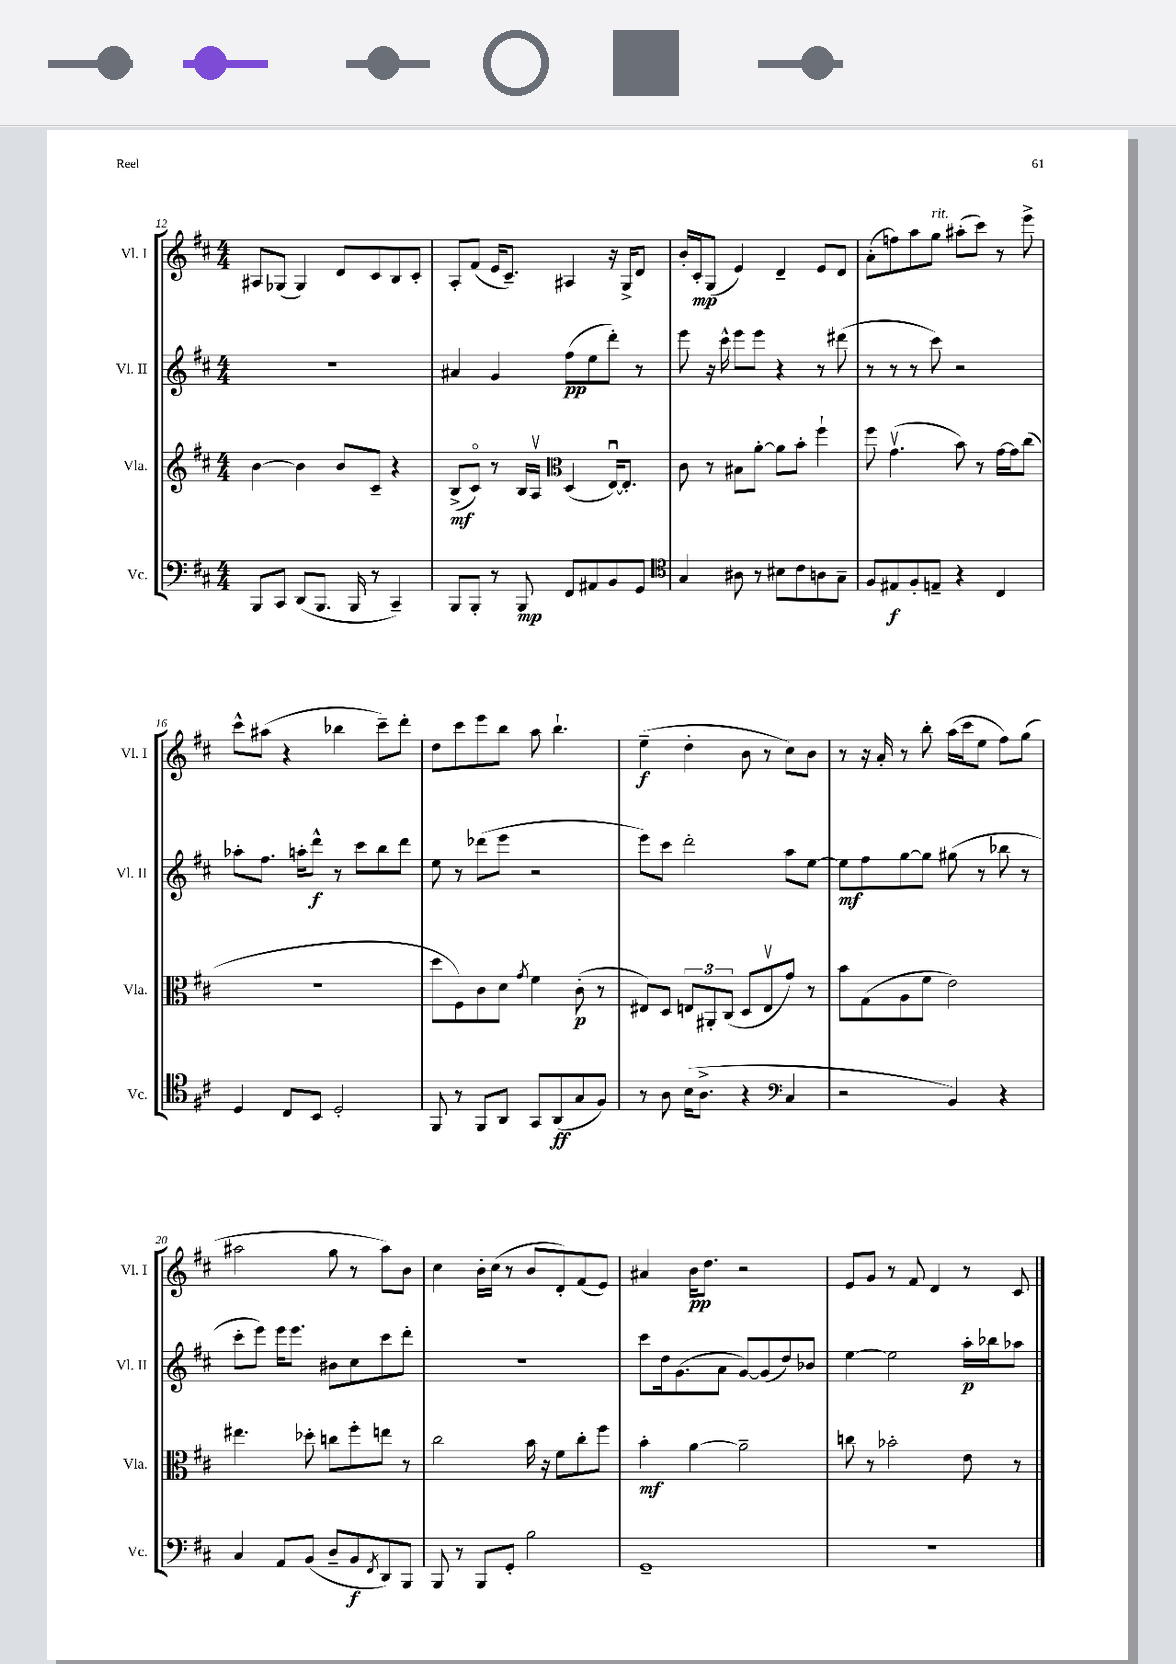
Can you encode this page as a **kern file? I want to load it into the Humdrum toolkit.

**kern	**dynam	**kern	**dynam	**kern	**dynam	**kern	**dynam
*part4	*part4	*part3	*part3	*part2	*part2	*part1	*part1
*staff4	*staff4	*staff3	*staff3	*staff2	*staff2	*staff1	*staff1
*I"Vc.	*	*I"Vla.	*	*I"Vl. II	*	*I"Vl. I	*
*I'Vc.	*	*I'Vla.	*	*I'Vl. II	*	*I'Vl. I	*
*clefF4	*	*clefG2	*	*clefG2	*	*clefG2	*
*k[f#c#]	*	*k[f#c#]	*	*k[f#c#]	*	*k[f#c#]	*
*M4/4	*	*M4/4	*	*M4/4	*	*M4/4	*
=12	=12	=12	=12	=12	=12	=12	=12
8BBB/L	.	[4b\	.	1r	.	8A#X/L	.
8CC#/J	.	.	.	.	.	(8G-X/J	.
(8DD/L	.	4b\]	.	.	.	4G-/)	.
8.BBB/J	.	.	.	.	.	.	.
.	.	8b/L	.	.	.	8d/L	.
16BBB/	.	.	.	.	.	.	.
8r	.	8c#~/J	.	.	.	8c#/	.
4CC#~/)	.	4r	.	.	.	8B/	.
.	.	.	.	.	.	8c#'/J	.
=13	=13	=13	=13	=13	=13	=13	=13
8BBB/L	.	(8B^/L	mf	4a#X/	.	8A'/L	.
8BBB'/J	.	8c#/J)	.	.	.	(8f#/J	.
8r	.	8r	.	4g/	.	16e/KL	.
.	.	.	.	.	.	8.c#~/J)	.
8BBB/	mp	16B/LL	.	.	.	.	.
.	.	16Av/JJ	.	.	.	.	.
*	*	*clefC3	*	*	*	*	*
8FF#/L	.	(4D/	.	(8ff#\L	pp	4A#X/	.
8AA#X/	.	.	.	8ee\	.	.	.
8BB/	.	[16Eu/KL)	.	8ddd'\J)	.	16r	.
.	.	8.E'/J]	.	.	.	16G^/KL	.
8GG/J	.	.	.	8r	.	8d/J	.
=14	=14	=14	=14	=14	=14	=14	=14
*clefC4	*	*	*	*	*	*	*
4G/	.	8c#\	.	8eee\	.	16b'/LL	.
.	.	.	.	.	.	16c#'/J	mp
.	.	8r	.	16r	.	(8G/J	.
.	.	.	.	16ccc#^^\	.	.	.
8A#X\	.	8B#X\L	.	8eee\L	.	4e/)	.
8r	.	[8a'\J	.	8eee\J	.	.	.
8B#X\L	.	8a\L]	.	4r	.	4d~/	.
8c#\	.	8b'\J	.	.	.	.	.
8An\	.	4ff#`\	.	8r	.	8e/L	.
8G~\J	.	.	.	(8ddd#X\	.	8d/J	.
=15	=15	=15	=15	=15	=15	=15	=15
8F#/L	.	8ff#\	.	8r	.	(8a'\L	.
8E#X/	f	(4.gv\	.	8r	.	8ffn\)	.
8F#'/	.	.	.	8r	.	8aa\	.
!	!	!	!	!	!	!LO:TX:a:i:t=rit.	!
8En~/J	.	.	.	8ccc#\)	.	8gg\J	.
4r	.	8b\)	.	2r	.	(8aa#X'\L	.
.	.	8r	.	.	.	8ccc#\J)	.
4C#/	.	[16g\LL	.	.	.	8r	.
.	.	16g\J]	.	.	.	.	.
.	.	(8cc#\J	.	.	.	8eee^\	.
!!LO:LB:g=z
=16	=16	=16	=16	=16	=16	=16	=16
4D/	.	1r	.	8aa-X'\L	.	8ccc#^^\L	.
.	.	.	.	8.ff#\J	.	(8aa#X\J	.
8C#/L	.	.	.	.	.	4r	.
.	.	.	.	16aan'\KL	.	.	.
8BB/J	.	.	.	8ddd^^\J	f	.	.
2D'/	.	.	.	8r	.	4bb-X\	.
.	.	.	.	8ccc#\L	.	.	.
.	.	.	.	8bb\	.	8ccc#~\L)	.
.	.	.	.	8ddd\J	.	8ddd'\J	.
=17	=17	=17	=17	=17	=17	=17	=17
8FF#/	.	8dd\L	.	8ee\	.	8dd\L	.
8r	.	8F#\)	.	8r	.	8ccc#\	.
8FF#/L	.	8c#\	.	(8ddd-X\L	.	8eee\	.
8AA/J	.	8d\J	.	8eee\J	.	8bb\J	.
.	.	8qg/	.	.	.	.	.
8GG/L	.	4f#\	.	2r	.	8aa\	.
(8AA/	ff	.	.	.	.	4.bb`\	.
8G/	.	(8c#'\	p	.	.	.	.
8F#/J)	.	8r	.	.	.	.	.
=18	=18	=18	=18	=18	=18	=18	=18
8r	.	8E#X/L)	.	8eee\L)	.	(4ee~\	f
8A\	.	8D/J	.	8ccc#\J	.	.	.
(16B\KL	.	12En/L	.	2ddd'\	.	4dd'\	.
8.A^\J	.	.	.	.	.	.	.
.	.	12AA#X'/	.	.	.	.	.
.	.	(12C#/J	.	.	.	.	.
4r	.	8D/L	.	.	.	8b\	.
.	.	8Ev/	.	.	.	8r	.
*clefF4	*	*	*	*	*	*	*
4C#/	.	8g/J)	.	8aa\L	.	8cc#\L)	.
.	.	8r	.	[8ee\J	.	8b\J	.
=19	=19	=19	=19	=19	=19	=19	=19
2r	.	8b\L	.	8ee\L]	mf	8r	.
.	.	(8G\	.	8ff#\	.	16r	.
.	.	.	.	.	.	16a'/	.
.	.	8A\	.	[8gg\	.	8r	.
.	.	8f#\J	.	8gg\J]	.	8bb'\	.
4BB/)	.	2e\)	.	(8gg#X\	.	(16aa\LL	.
.	.	.	.	.	.	16ccc#\J	.
.	.	.	.	8r	.	8ee\J	.
4r	.	.	.	8bb-X\	.	8ff#\L)	.
.	.	.	.	8r	.	(8gg\J	.
!!LO:LB:g=z
=20	=20	=20	=20	=20	=20	=20	=20
4C#/	.	4.ee#X\	.	8ccc#'\L	.	2aa#X\	.
.	.	.	.	8eee\J)	.	.	.
8AA/L	.	.	.	16eee\KL	.	.	.
.	.	.	.	8.eee\J	.	.	.
(8BB/J	.	8dd-X'\	.	.	.	.	.
8D~/L	.	8ccn\L	.	8b#X\L	.	8gg\	.
8BB/	f	8ff#'\	.	8cc#\	.	8r	.
8qFF#/	.	.	.	.	.	.	.
8DD/)	.	8een\J	.	8ccc#\	.	8aa#\L)	.
8BBB/J	.	8r	.	8ddd'\J	.	8b\J	.
=21	=21	=21	=21	=21	=21	=21	=21
8BBB/	.	2cc#\	.	1r	.	4cc#\	.
8r	.	.	.	.	.	.	.
8BBB/L	.	.	.	.	.	16b'\LL	.
.	.	.	.	.	.	(16cc#\JJ	.
8GG'/J	.	.	.	.	.	8r	.
2B\	.	16b\	.	.	.	8b/L	.
.	.	16r	.	.	.	.	.
.	.	8f#\L	.	.	.	8d'/)	.
.	.	8cc#'\	.	.	.	(8f#/	.
.	.	8ff#\J	.	.	.	8e/J)	.
=22	=22	=22	=22	=22	=22	=22	=22
1GG~	.	4b'\	mf	8ccc#\L	.	4a#X/	.
.	.	.	.	16dd\k	.	.	.
.	.	.	.	(8.g\	.	.	.
.	.	[4a\	.	.	.	16b\KL	pp
.	.	.	.	.	.	8.dd\J	.
.	.	.	.	8a\J	.	.	.
.	.	2a~\]	.	[8g/L)	.	2r	.
.	.	.	.	(8g/]	.	.	.
.	.	.	.	8dd/)	.	.	.
.	.	.	.	8b-X/J	.	.	.
=23	=23	=23	=23	=23	=23	=23	=23
1r	.	8ccn\	.	[4ee\	.	8e/L	.
.	.	8r	.	.	.	8g/J	.
.	.	2b-X'\	.	2ee\]	.	8r	.
.	.	.	.	.	.	8f#/	.
.	.	.	.	.	.	4d/	.
.	.	8e\	.	16aa'\LL	p	8r	.
.	.	.	.	16bb-X\J	.	.	.
.	.	8r	.	8aa-X\J	.	8c#/	.
==	==	==	==	==	==	==	==
*-	*-	*-	*-	*-	*-	*-	*-
